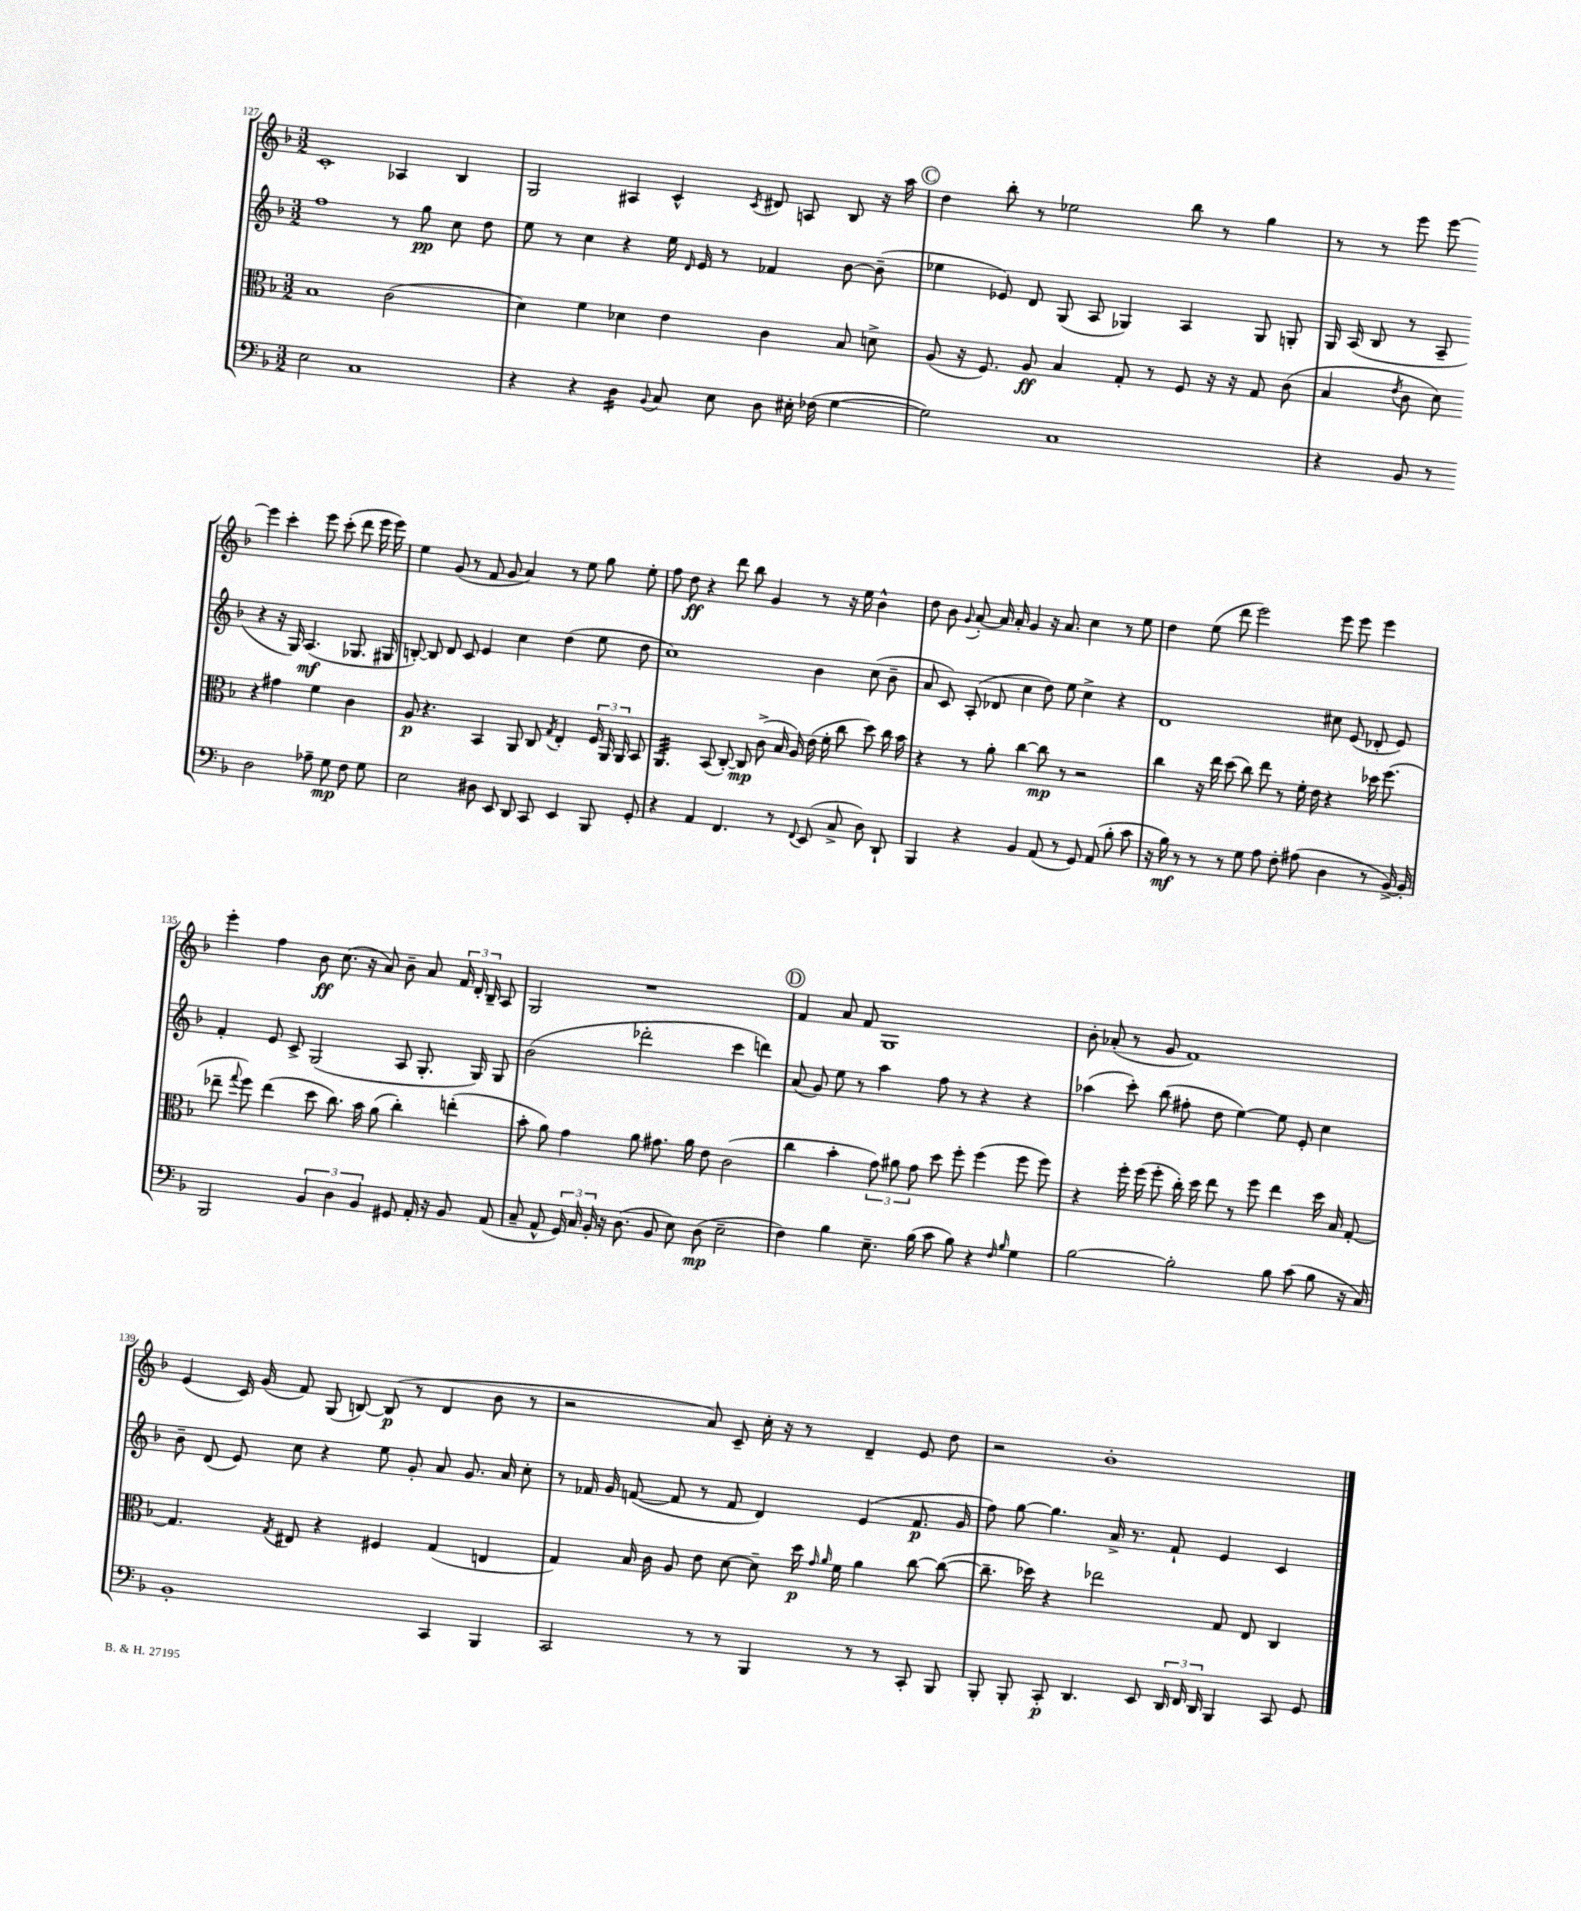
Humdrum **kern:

**kern	**dynam	**kern	**dynam	**kern	**dynam	**kern	**dynam
*part4	*part4	*part3	*part3	*part2	*part2	*part1	*part1
*staff4	*staff4	*staff3	*staff3	*staff2	*staff2	*staff1	*staff1
*clefF4	*	*clefC3	*	*clefG2	*	*clefG2	*
*k[b-]	*	*k[b-]	*	*k[b-]	*	*k[b-]	*
*M3/2	*	*M3/2	*	*M3/2	*	*M3/2	*
=127	=127	=127	=127	=127	=127	=127	=127
2E\	.	1B-	.	1ff	.	1c'	.
1C	.	.	.	.	.	.	.
.	.	(2c\	.	8r	.	4A-X/	.
.	.	.	.	8gg\	pp	.	.
.	.	.	.	8cc\	.	4B-/	.
.	.	.	.	8dd\	.	.	.
=128	=128	=128	=128	=128	=128	=128	=128
4r	.	4d\)	.	8ee\	.	2G/	.
.	.	.	.	8r	.	.	.
4r	.	4f\	.	4cc\	.	.	.
*tremolo	*	*	*	*	*	*	*
16D\LL	.	4d-X\	.	4r	.	4A#X/	.
16D\	.	.	.	.	.	.	.
16D\	.	.	.	.	.	.	.
16D\JJ	.	.	.	.	.	.	.
*Xtremolo	*	*	*	*	*	*	*
8qqBB-/	.	.	.	.	.	.	.
8C/	.	4e\	.	16ee\	.	4c^^/	.
.	.	.	.	16qqd/	.	.	.
.	.	.	.	16e/	.	.	.
8E\	.	.	.	8r	.	.	.
.	.	.	.	.	.	8qc/	.
8D\	.	4c\	.	4f-X/	.	8d#X/	.
16E#X'\	.	.	.	.	.	8An/	.
(16F-X\	.	.	.	.	.	.	.
[4G\	.	8B-/	.	[8b-\	.	8B-/	.
.	.	8dn^\	.	(8b-~\]	.	16r	.
.	.	.	.	.	.	16aa\	.
!!LO:REH:place=s1:t=C
=129	=129	=129	=129	=129	=129	=129	=129
2G\])	.	(8A/	.	4ee-X\	.	4dd\	.
.	.	16r	.	.	.	.	.
.	.	8.F/)	.	.	.	.	.
.	.	.	.	8e-X/)	.	8bb-'\	.
.	.	8A/	ff	8d/	.	8r	.
1C	.	4B-/	.	(8G/	.	2ee-X\	.
.	.	.	.	8A/	.	.	.
.	.	8G'/	.	4G-X/)	.	.	.
.	.	8r	.	.	.	.	.
.	.	8F/	.	4A/	.	8bb-\	.
.	.	16r	.	.	.	8r	.
.	.	16r	.	.	.	.	.
.	.	8G/	.	8G-/	.	4gg\	.
.	.	(8c\	.	8Gn'/	.	.	.
=130	=130	=130	=130	=130	=130	=130	=130
4r	.	4B-/	.	16G/	.	8r	.
.	.	.	.	(16A/	.	.	.
.	.	.	.	8B-/	.	8r	.
.	.	8qe/	.	.	.	.	.
8BB-/	.	8c\	.	8r	.	8eee\	.
8r	.	8d\)	.	8A~/	.	[8eee\	.
2D\	.	4r	.	4r	.	4eee\]	.
.	.	4g#X\	.	16r	.	4ccc'\	.
.	.	.	.	16G/)	.	.	.
.	.	.	.	(4.A/	mf	.	.
8A-X~\	.	4f\	.	.	.	8eee\	.
8G\	mp	.	.	.	.	(8ccc'\	.
8F\	.	4c\	.	8.G-X/	.	8ddd\	.
8G\	.	.	.	.	.	16eee\	.
.	.	.	.	16G#X/	.	16eee\)	.
!!LO:LB:g=z
=131	=131	=131	=131	=131	=131	=131	=131
2E\	.	8A/	p	[8Bn'/)	.	4ee\	.
.	.	4.r	.	8B/]	.	.	.
.	.	.	.	8d/	.	(8g/	.
.	.	.	.	8c/	.	8r	.
8D#X\	.	4BB-/	.	4e/	.	8f/	.
8EE/	.	.	.	.	.	8g/	.
8DD/	.	8AA/	.	4cc\	.	4a/)	.
8CC/	.	8C/	.	.	.	.	.
.	.	8qG/	.	.	.	.	.
4EE/	.	4E'/	.	(4dd\	.	8r	.
.	.	.	.	.	.	8ee\	.
8BBB-/	.	24F/	.	8ee\	.	8gg\	.
.	.	24AA/	.	.	.	.	.
.	.	24AA/	.	.	.	.	.
8GG'/	.	8BB-/	.	8dd\	.	8ee'\	.
=132	=132	=132	=132	=132	=132	=132	=132
*	*	*tremolo	*	*	*	*	*
4r	.	32AA/LLL	.	1cc)	.	8ff\	.
.	.	32AA/	.	.	.	.	.
.	.	32AA/	.	.	.	.	.
.	.	32AA/	.	.	.	.	.
.	.	32AA/	.	.	.	8dd\	ff
.	.	32AA/	.	.	.	.	.
.	.	32AA/	.	.	.	.	.
.	.	32AA/	.	.	.	.	.
4AA/	.	32AA/	.	.	.	4r	.
.	.	32AA/	.	.	.	.	.
.	.	32AA/	.	.	.	.	.
.	.	32AA/JJJ	.	.	.	.	.
*	*	*Xtremolo	*	*	*	*	*
.	.	(8BB-/	.	.	.	.	.
4.FF/	.	[8C'/)	.	.	.	8ddd\	.
.	.	8C/]	mp	.	.	8bb-\	.
.	.	(8c^\	.	.	.	4g/	.
8r	.	16B-/	.	.	.	.	.
.	.	16A/)	.	.	.	.	.
8qqFF/	.	.	.	.	.	.	.
(8EE/	.	(16e\	.	4b-\	.	8r	.
.	.	16f'\	.	.	.	.	.
8C^/	.	8cc\	.	.	.	16r	.
.	.	.	.	.	.	16ee\	.
8D\)	.	8dd\)	.	(8cc\	.	4b-^^\	.
8DD`/	.	16cc\	.	8b-~\	.	.	.
.	.	16b-\	.	.	.	.	.
=133	=133	=133	=133	=133	=133	=133	=133
4BBB-/	.	4r	.	8a/	.	8dd\	.
.	.	.	.	8c/)	.	8b-\	.
.	.	.	.	.	.	8qqg/	.
4r	.	8r	.	(8A'/	.	[8a'/	.
.	.	8a'\	.	8d-X/	.	16a/]	.
.	.	.	.	.	.	16a'/	.
4BB-/	.	[4cc\	.	4cc\	.	4g/	.
(8AA/	.	8cc\]	mp	8dd\)	.	16r	.
.	.	.	.	.	.	8.a/	.
8r	.	8r	.	8ee\	.	.	.
8GG/)	.	2r	.	4cc^\	.	4cc\	.
(8AA/	.	.	.	.	.	.	.
8B-'\	.	.	.	4r	.	8r	.
8c\	.	.	.	.	.	8ee\	.
=134	=134	=134	=134	=134	=134	=134	=134
16r	.	4cc\	.	1d	.	4dd\	.
16B-\)	mf	.	.	.	.	.	.
8r	.	.	.	.	.	.	.
8r	.	16r	.	.	.	(8ee\	.
.	.	16ee\	.	.	.	.	.
8r	.	(8dd\	.	.	.	8ddd\	.
8G\	.	8cc\)	.	.	.	2eee\)	.
8A\	.	8ee\	.	.	.	.	.
8F'\	.	8r	.	.	.	.	.
(8A#X\	.	16f'\	.	.	.	.	.
.	.	16e\	.	.	.	.	.
4D\	.	4r	.	8cc#X\	.	8eee\	.
.	.	.	.	(8e/	.	8eee\	.
8r	.	16dd-X\	.	8d-X'/	.	4eee\	.
.	.	(8.ff\	.	.	.	.	.
[16BB-^/)	.	.	.	8e/)	.	.	.
16BB-'/]	.	.	.	.	.	.	.
!!LO:LB:g=z
=135	=135	=135	=135	=135	=135	=135	=135
2BBB-/	.	8ee-X~\	.	4f'/	.	4eee'\	.
.	.	8qqgg/	.	.	.	.	.
.	.	8ff\)	.	.	.	.	.
.	.	(4ee-\	.	8e/	.	4ff\	.
.	.	.	.	8c^/	.	.	.
6BB-/	.	8dd\	.	(2G/	.	8b-\	ff
.	.	8.cc\)	.	.	.	(8.cc\	.
6D\	.	.	.	.	.	.	.
.	.	16b-\	.	.	.	16r	.
6BB-/	.	.	.	.	.	.	.
.	.	(8a\	.	.	.	8a/)	.
8GG#X/	.	4cc'\)	.	8A/	.	8b-~\	.
16AA'/	.	.	.	8.G'/	.	8a/	.
16r	.	.	.	.	.	.	.
8BB-/	.	(4een'\	.	.	.	24f/	.
.	.	.	.	.	.	24d'/	.
.	.	.	.	16G/)	.	.	.
.	.	.	.	.	.	24B-~/	.
(8AA/	.	.	.	8G/	.	8A/	.
=136	=136	=136	=136	=136	=136	=136	=136
8C~/	.	8b-'\	.	(2b-\	.	2G/	.
8AA^^/	.	8a\)	.	.	.	.	.
24GG/)	.	4g\	.	.	.	.	.
24C/	.	.	.	.	.	.	.
24BB-'/	.	.	.	.	.	.	.
16r	.	.	.	.	.	.	.
(8.D\	.	.	.	.	.	.	.
.	.	8a\	.	2ddd-X'\	.	1r	.
8BB-/	.	8.g#X\	.	.	.	.	.
8E\)	.	.	.	.	.	.	.
.	.	16a\	.	.	.	.	.
(8D\	mp	8e\	.	.	.	.	.
2E~\	.	(2c\	.	4ccc\	.	.	.
.	.	.	.	4dddn\)	.	.	.
!!LO:REH:place=s1:t=D
=137	=137	=137	=137	=137	=137	=137	=137
4F\)	.	4cc\	.	(8a/	.	4f/	.
.	.	.	.	8g/)	.	.	.
4B-\	.	4b-'\	.	8ee\	.	8a/	.
.	.	.	.	8r	.	8f/	.
8.E~\	.	12g\)	.	4aa\	.	1G	.
.	.	12a#X\	.	.	.	.	.
.	.	12g\	.	.	.	.	.
(16B-\	.	.	.	.	.	.	.
8c\	.	8dd\	.	8ff\	.	.	.
8B-\)	.	8ff'\	.	8r	.	.	.
4r	.	(4ff\	.	4r	.	.	.
16qqF/	.	.	.	.	.	.	.
16qqB-/	.	.	.	.	.	.	.
4G\	.	8ff\	.	4r	.	.	.
.	.	8ff\)	.	.	.	.	.
=138	=138	=138	=138	=138	=138	=138	=138
[2B-\	.	4r	.	(4aa-X\	.	8b-'\	.
.	.	.	.	.	.	(8a-X'/	.
.	.	16ff'\	.	8ccc'\)	.	8r	.
.	.	(16ff\	.	.	.	.	.
.	.	8ff'\	.	(8bb-\	.	8g/	.
2B-'\]	.	16cc'\)	.	8ff#X'\	.	1f)	.
.	.	16dd\	.	.	.	.	.
.	.	8ee\	.	8dd\	.	.	.
.	.	8r	.	[4ee\)	.	.	.
.	.	8ff\	.	.	.	.	.
8B-\	.	4ee\	.	8ee\]	.	.	.
(8c\	.	.	.	8e'/	.	.	.
8B-\	.	16dd\	.	4cc\	.	.	.
.	.	16B-/	.	.	.	.	.
16r	.	[8G'/	.	.	.	.	.
16C/)	.	.	.	.	.	.	.
!!LO:LB:g=z
=139	=139	=139	=139	=139	=139	=139	=139
1BB-'	.	4.G/]	.	8b-~\	.	(4e/	.
.	.	.	.	(8d/	.	.	.
.	.	.	.	8e/)	.	16c/)	.
.	.	.	.	.	.	(16g/	.
.	.	8qG/	.	.	.	.	.
.	.	8E#X/	.	8cc\	.	8f/)	.
.	.	4r	.	4r	.	(8G/	.
.	.	.	.	.	.	[8Bn/)	.
.	.	4F#X/	.	8ee\	.	(8B/]	p
.	.	.	.	8g'/	.	8r	.
4CC/	.	(4G/	.	8a/	.	4d/	.
.	.	.	.	8.g/	.	.	.
4BBB-/	.	4En/	.	.	.	8b-\	.
.	.	.	.	16a/	.	.	.
.	.	.	.	8cc'\	.	8r	.
=140	=140	=140	=140	=140	=140	=140	=140
2CC/	.	4G/)	.	8r	.	2r	.
.	.	.	.	16f-X/	.	.	.
.	.	.	.	16g/	.	.	.
.	.	16B-/	.	([8fn/	.	.	.
.	.	16c\	.	.	.	.	.
.	.	8A/	.	8f/]	.	.	.
8r	.	8e\	.	8r	.	8a/)	.
8r	.	[8d\	.	8f/	.	8c~/	.
4BBB-/	.	8d~\]	.	4d/)	.	16cc'\	.
.	.	.	.	.	.	16r	.
.	.	16dd\	p	.	.	8r	.
.	.	16qqg/	.	.	.	.	.
.	.	16qqa/	.	.	.	.	.
.	.	16f\	.	.	.	.	.
8r	.	4a\	.	(4e/	.	4d~/	.
8r	.	.	.	.	.	.	.
8CC'/	.	[8cc\	.	8.f/	p	8e/	.
8BBB-/	.	(8cc\_	.	.	.	8dd\	.
.	.	.	.	16g/	.	.	.
=141	=141	=141	=141	=141	=141	=141	=141
8BBB-'/	.	8.cc~\]	.	8ff\)	.	2r	.
8BBB-'/	.	.	.	[8gg\	.	.	.
.	.	16dd-X\)	.	.	.	.	.
8CC'/	p	4r	.	4.gg\]	.	.	.
4.DD/	.	.	.	.	.	.	.
.	.	2ee-X\	.	.	.	1b-'	.
.	.	.	.	16a^/	.	.	.
.	.	.	.	8.r	.	.	.
8EE/	.	.	.	.	.	.	.
24DD/	.	.	.	8f`/	.	.	.
24FF/	.	.	.	.	.	.	.
24DD/	.	.	.	.	.	.	.
4BBB-/	.	8G/	.	4e/	.	.	.
.	.	8E/	.	.	.	.	.
8CC/	.	4C/	.	4c/	.	.	.
8GG/	.	.	.	.	.	.	.
==	==	==	==	==	==	==	==
*-	*-	*-	*-	*-	*-	*-	*-
